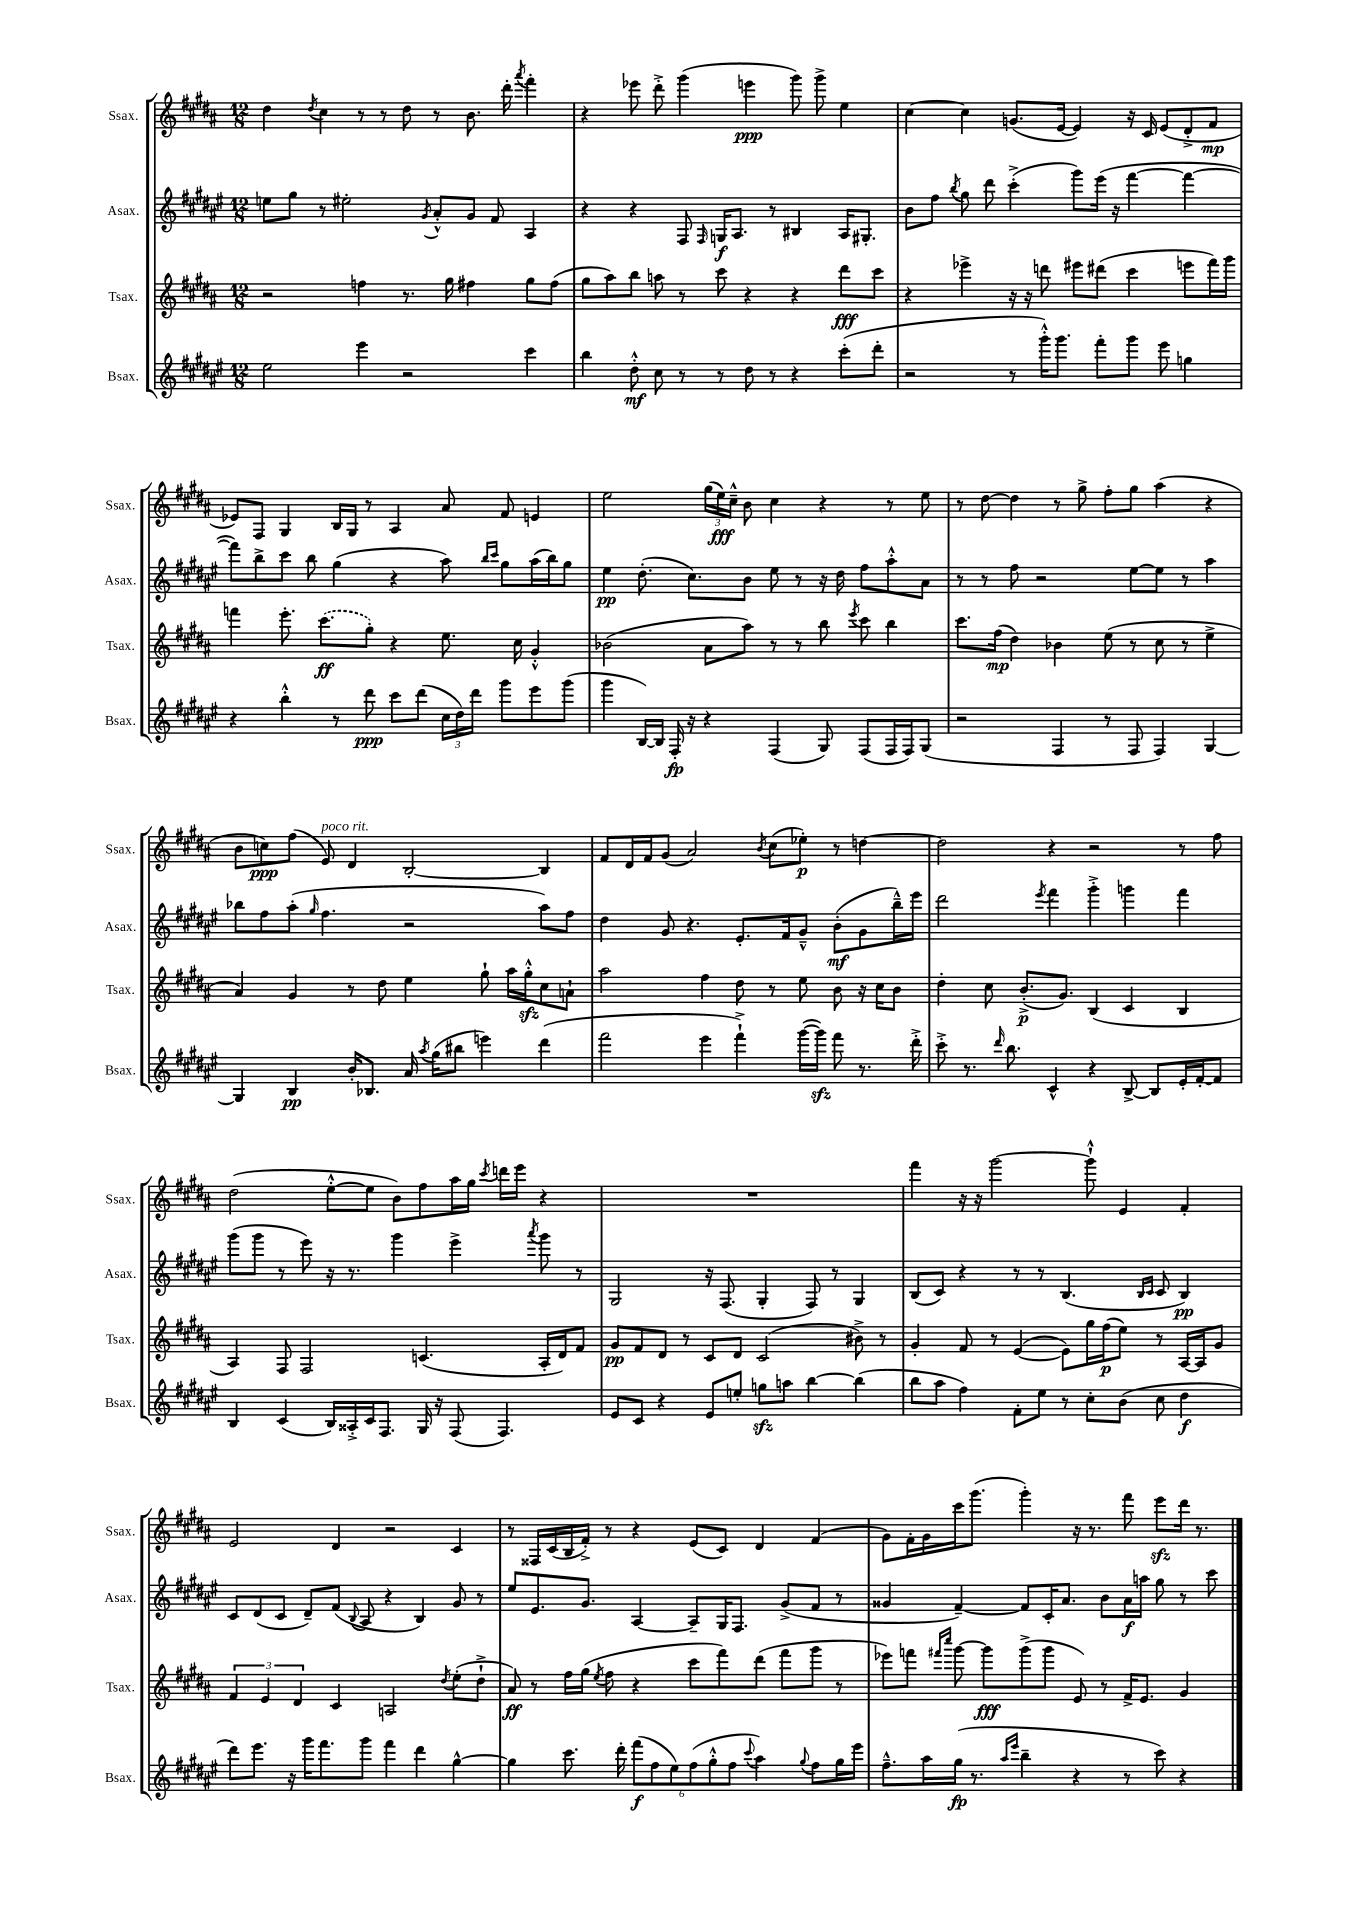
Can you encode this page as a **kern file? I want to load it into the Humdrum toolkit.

**kern	**kern	**kern	**kern
*staff4	*staff3	*staff2	*staff1
*clefG2	*clefG2	*clefG2	*clefG2
*k[f#c#g#d#a#e#]	*k[f#c#g#d#a#]	*k[f#c#g#d#a#e#]	*k[f#c#g#d#a#]
*M12/8	*M12/8	*M12/8	*M12/8
2ee#	2r	8ee	4dd#
.	.	8gg#	.
.	.	.	8qdd#
.	.	8r	4cc#
.	.	2ee#'	.
4eee#	4ff	.	8r
.	.	.	8r
2r	8.r	.	8dd#
.	.	8qg#	.
.	.	8a#'^^	8r
.	16gg#	.	.
.	4ff#	8g#	8.b
.	.	8f#	.
.	.	.	16ddd#'
.	.	.	8qaaa#
4ccc#	8gg#	4A#	4fff#'
.	(8ff#	.	.
=	=	=	=
4bb	8gg#	4r	4r
.	8aa#)	.	.
8dd#'^^	8bb	4r	8eee-
8cc#	8aa	.	8ddd#'^
8r	8r	8F#	(4ggg#
.	.	16qqF#	.
8r	8ccc#	16G	.
.	.	8.A#	.
8dd#	4r	.	4eee
8r	.	8r	.
4r	4r	4B#	8ggg#)
.	.	.	8ggg#^
(8ccc#'	8ddd#	16A#	4ee
.	.	8.G#'	.
8ddd#'	8ccc#	.	.
=	=	=	=
2r	4r	8b	[4cc#
.	.	8ff#	.
.	.	8qbb	.
.	4eee-^	8gg#	4cc#]
.	.	8ddd#	.
8r	16r	(4ccc#'^	(8.g
.	16r	.	.
16ggg#'^^)	8ddd	.	.
8.ggg#	.	.	[16e
.	8eee#	8ggg#)	4e])
8fff#'	(8ddd#	(16eee#	.
.	.	16r	.
8ggg#	4ccc#	[4fff#	16r
.	.	.	16c#
8eee#	.	.	(8e
4gg	8eee	4fff#_	8d#'^
.	16fff#)	.	8f#
.	16ggg#	.	.
=	=	=	=
4r	4fff	8fff#])	8e-)
.	.	8bb^	8F#
4bb'^^	8.eee'	8ccc#	4G#
.	.	8bb	.
.	(8.ccc#	.	.
8r	.	(4gg#	16B
.	.	.	16G#
8ddd#	8gg#')	.	8r
8ccc#	4r	4r	4A#
(8ddd#	.	.	.
24cc#	8.ee	8aa#)	8a#
24dd#)	.	.	.
24ddd#	.	.	.
.	.	16qqbb	.
.	.	16qqccc#	.
8ggg#	.	8gg#	8f#
.	16cc#	.	.
8eee#	4g#'^^	(16aa#	4e
.	.	16bb)	.
(8ggg#	.	8gg#	.
=	=	=	=
4ggg#	(2b-	4ee#	2ee
[16B)	.	(8.dd#'	.
16B]	.	.	.
16F#'	.	.	.
16r	.	8.cc#)	.
4r	8a#	.	(24gg#
.	.	.	24ee)
.	.	.	24cc#~^^
.	8aa#)	8b	8b
(4F#	8r	8ee#	4cc#
.	8r	8r	.
8G#)	8bb	16r	4r
.	.	16dd#	.
.	8qeee	.	.
(8F#	8ccc#	8ff#	.
16F#	4bb	8aa#'^^	8r
16F#)	.	.	.
(8G#	.	8a#	8ee
=	=	=	=
2r	8.ccc#	8r	8r
.	.	8r	[8dd#
.	(16ff#	.	.
.	4dd#)	8ff#	4dd#]
.	.	2r	.
4F#	4b-	.	8r
.	.	.	8gg#^
8r	(8ee	.	8ff#'
8F#	8r	[8ee#	8gg#
4F#)	8cc#	8ee#]	(4aa#
.	8r	8r	.
[4G#	4ee^	4aa#	4r
=	=	=	=
4G#]	4a#)	8bb-	8b
.	.	8ff#	8cc)
4B	4g#	(8aa#'	(8ff#
.	.	16qqgg#	.
.	.	4.ff#	8e)
16b'	8r	.	4d#
8.B-	.	.	.
.	8dd#	.	.
16a#	4ee	2r	[2B'
8qaa#	.	.	.
(16gg#	.	.	.
8bb#	.	.	.
4eee)	8gg#`	.	.
.	16aa#	.	.
.	16gg#'^^	.	.
(4ddd#	8cc#	8aa#)	4B]
.	8a`	8ff#	.
=	=	=	=
2fff#	2aa#	4dd#	8f#
.	.	.	16d#
.	.	.	16f#
.	.	8g#	(8g#
.	.	4.r	2a#)
4eee#	4ff#	.	.
4fff#`^)	8dd#	8.e#'	.
.	.	.	8qb
.	8r	.	(8cc#
.	.	16f#	.
([16ggg#	8ee	8g#~^^	8ee-')
16ggg#])	.	.	.
8fff#	8b	(8b'	8r
8.r	16r	8g#	[4dd
.	16cc#	.	.
.	8b	16bb~^^)	.
16ddd#'^	.	16eee#	.
=	=	=	=
8ccc#'^	4dd#'	2ddd#	2dd]
8.r	.	.	.
.	8cc#	.	.
16qqddd#	.	.	.
8.bb	.	.	.
.	(8.b'^	.	.
.	.	8qeee#	.
4c#^^	.	4fff#	4r
.	8.g#)	.	.
4r	(4B	4ggg#'^	2r
[8B^	4c#	4ggg	.
8B]	.	.	.
16e#'	4B	4fff#	8r
[16f#'	.	.	.
8f#]	.	.	8ff#
=	=	=	=
4B	4A#)	(8ggg#	(2dd#
.	.	8ggg#	.
(4c#	8F#	8r	.
.	2F#	8eee#)	.
16B)	.	16r	[8ee'^^
16A##'^	.	8.r	.
16c#	.	.	8ee]
8.F#	.	.	.
.	.	4ggg#	8b)
16G#	(4.c	.	8ff#
16r	.	.	.
(8F#	.	4eee#^	16aa#
.	.	.	16gg#
.	.	.	8qccc#
4.F#)	.	.	16ddd
.	.	.	16eee
.	.	8qaaa#	.
.	16A#'	8ggg#	4r
.	16d#)	.	.
.	8f#	8r	.
=	=	=	=
8e#	8g#	2G#	1.r
8c#	8f#	.	.
4r	8d#	.	.
.	8r	.	.
8e#	8c#	16r	.
.	.	(8.F#	.
8ee'	8d#	.	.
8gg	(2c#	4G#'	.
8aa	.	.	.
[4bb	.	8F#)	.
.	.	8r	.
(4bb]	8b#^)	4G#	.
.	8r	.	.
=	=	=	=
8bb	4g#'	(8B	4fff#
8aa#	.	8c#)	.
4ff#)	8f#	4r	16r
.	.	.	16r
.	8r	.	[2ggg#
8f#'	([4e	8r	.
8ee#	.	8r	.
8r	8e])	(4.B	.
8cc#'	16gg#	.	8ggg#`^^]
.	(16ff#	.	.
(8b	8ee)	.	4e
.	.	16qqB	.
.	.	16qqc#	.
8cc#	8r	8c#	.
4dd#	[16A#	4B)	4f#'
.	16A#]	.	.
.	8g#	.	.
=	=	=	=
8ddd#)	6f#	8c#	2e
8.eee#	.	(8d#	.
.	6e	.	.
.	.	8c#	.
16r	.	.	.
.	6d#	.	.
16ggg#	.	8d#~)	.
8.fff#	.	.	.
.	4c#	(8f#	4d#
.	.	8qqB	.
8ggg#	.	8A#	.
4fff#	2A	4r	2r
4ddd#	.	4B)	.
.	8qdd#	.	.
[4gg#^^	(8ee'	8g#	4c#
.	8dd#`^	8r	.
=	=	=	=
4gg#]	8a#)	8ee#	8r
.	8r	8.e#	16F##
.	.	.	(16c#
8.ccc#	16ff#	.	16B
.	(16gg#	8.g#	16f#'^)
.	8qee	.	.
.	8ff#	.	8r
16ddd#'	.	.	.
(12fff#	4r	[4A#	4r
12ff#	.	.	.
12ee#)	.	.	.
(12ff#	8ccc#	8A#~]	(8e
12gg#'^^	.	.	.
.	8fff#)	16G#	8c#)
12ff#	.	.	.
.	.	8.F#	.
8qqccc#	.	.	.
4aa#)	(8ddd#	.	4d#
.	8fff#	(8g#^	.
8qqgg#	.	.	.
8ff#	8ggg#	8f#	(4f#
16gg#	8r	8r	.
16eee#	.	.	.
=	=	=	=
8.ff#~^^	8eee-)	4g##	8g#)
.	8fff	.	16f#'
16aa#	.	.	16g#
.	16qqfff#	.	.
.	16qqcccc#	.	.
(16gg#	[8ggg#	[4f#~)	16ccc#
8.r	.	.	(8.ggg#
.	8ggg#]	.	.
16qqaa#	.	.	.
16qqeee#	.	.	.
4bb~	(8ggg#^	8f#]	4ggg#')
.	8ggg#	16c#'	.
.	.	8.a#	.
4r	8e)	.	16r
.	.	.	8.r
.	8r	8b	.
8r	16f#^	16a#	8fff#
.	8.e	16aa	.
8ccc#)	.	8gg#	8eee
4r	4g#	8r	16ddd#
.	.	.	8.r
.	.	8ccc#	.
==	==	==	==
*-	*-	*-	*-
